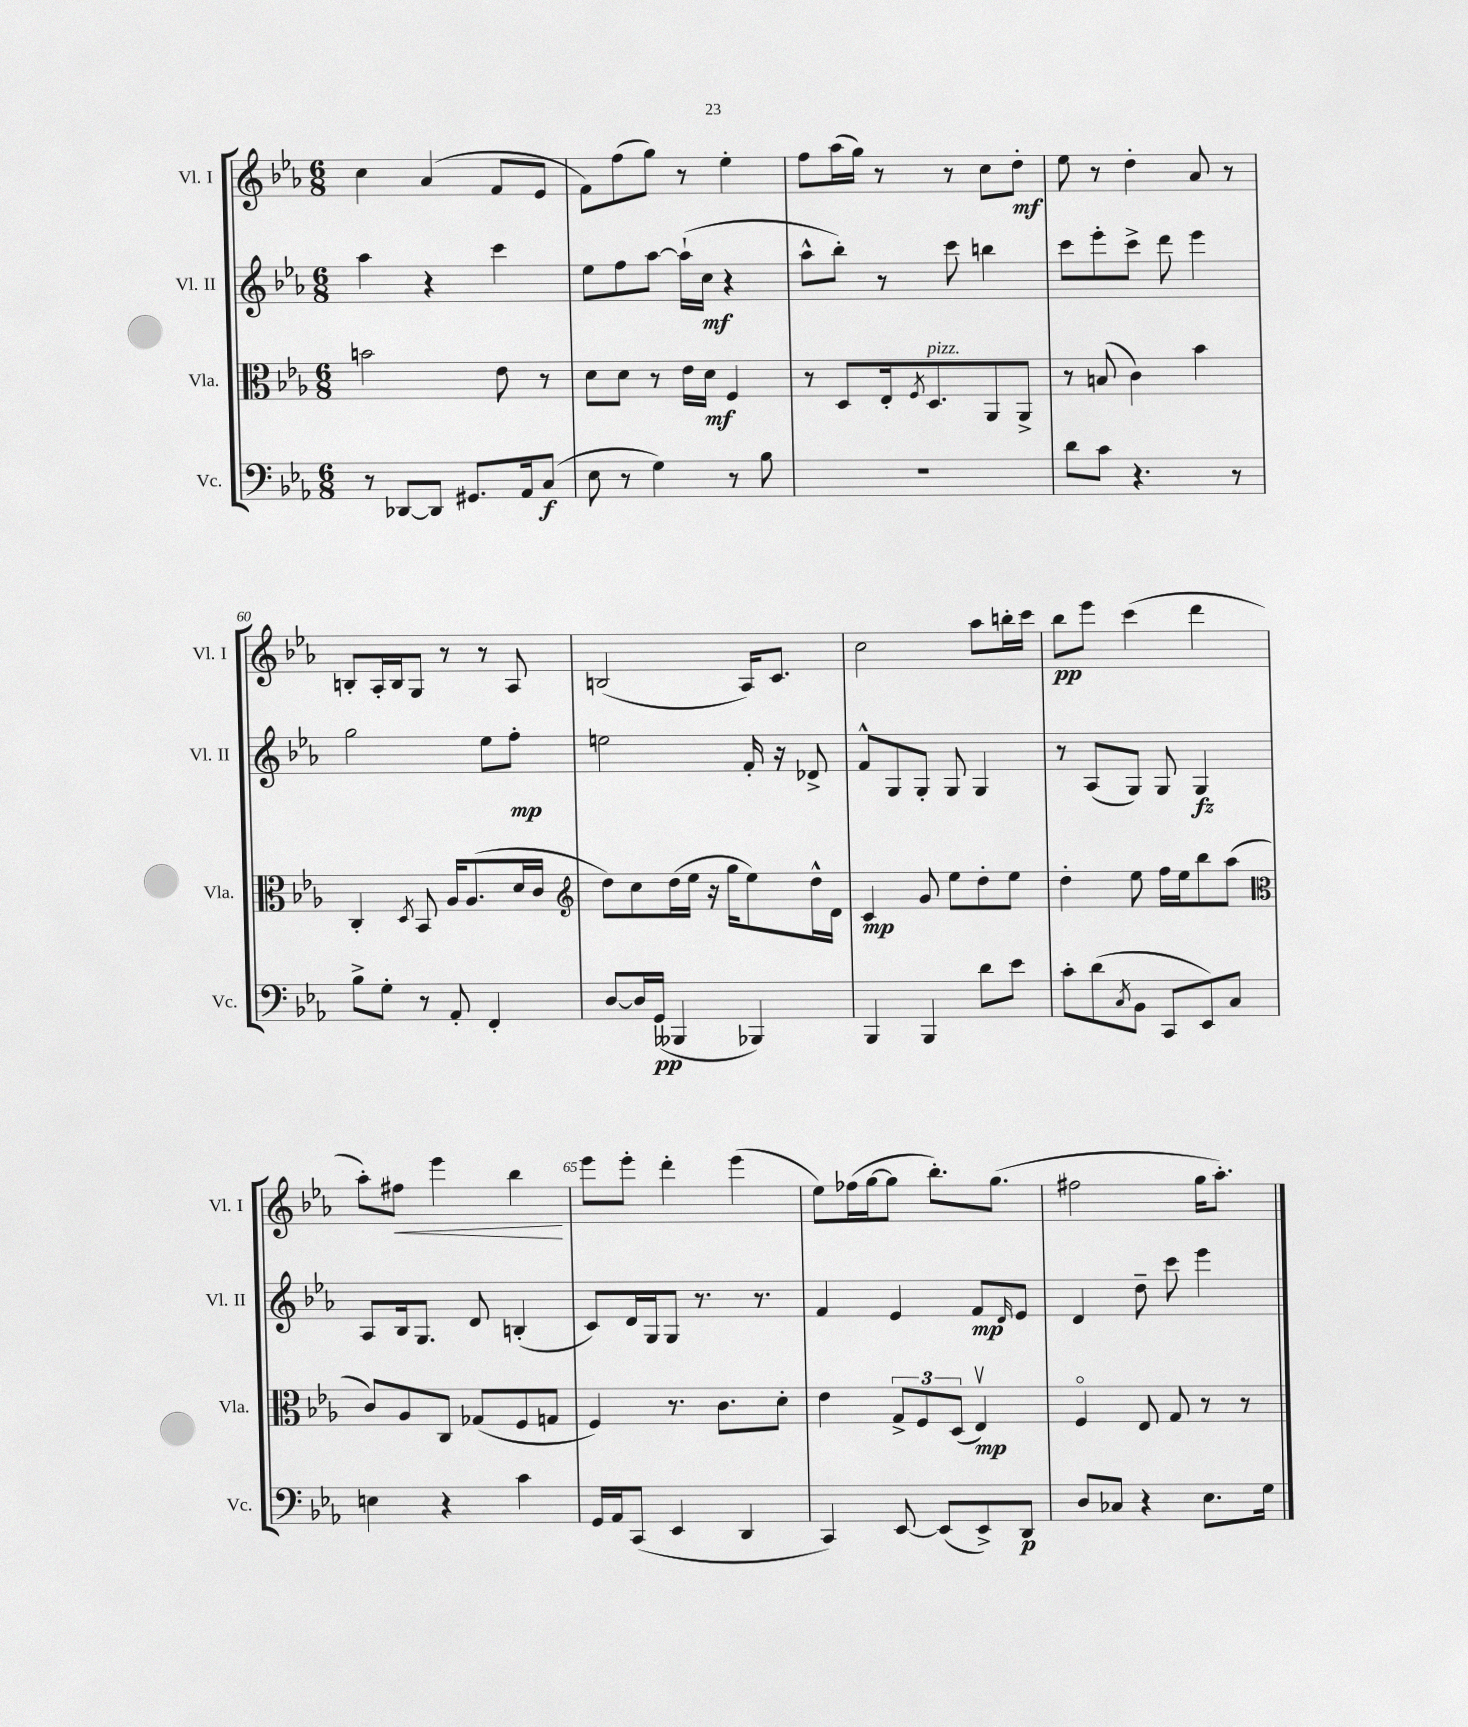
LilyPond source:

<<
\new StaffGroup <<
\new Staff = "s0" \with { instrumentName = "Vl. I" shortInstrumentName = "Vl. I" } {
    \clef treble \key ees \major \numericTimeSignature \time 6/8
    c''4 aes'4( f'8 ees'8 |
    f'8) f''8( g''8) r8 ees''4-. |
    f''8 aes''16( g''16) r8 r8 c''8 d''8-.\mf |
    ees''8 r8 d''4-. aes'8 r8 |
    b8-. aes16-. b16 g8 r8 r8 aes8 |
    b2( aes16) c'8. |
    c''2 aes''8 b''16-. c'''16 |
    bes''8\pp ees'''8 c'''4( d'''4 |
    aes''8-.) fis''8\< ees'''4 bes''4\! |
    ees'''8 ees'''8-. d'''4-. ees'''4( |
    ees''8) fes''16( g''16~ g''8 bes''8.-.) g''8.( |
    fis''2 g''16 aes''8.-.) \bar "|." |
}
\new Staff = "s1" \with { instrumentName = "Vl. II" shortInstrumentName = "Vl. II" } {
    \clef treble \key ees \major \numericTimeSignature \time 6/8
    aes''4 r4 c'''4 |
    ees''8 f''8 aes''8~ aes''16-!( c''16\mf r4 |
    aes''8-^ bes''8-.) r8 c'''8 b''4 |
    c'''8 ees'''8-. c'''8-> d'''8 ees'''4 |
    g''2 ees''8 f''8-.\mp |
    e''2 f'16-. r16 des'8-> |
    f'8-^ g8 g8-. g8 g4 |
    r8 aes8( g8) g8 g4\fz |
    aes8 bes16 g8. d'8 b4-.( |
    c'8) d'16 g16 g8 r8. r8. |
    f'4 ees'4 f'8\mp \grace { d'16 } ees'8 |
    d'4 d''8-- c'''8 ees'''4 \bar "|." |
}
\new Staff = "s2" \with { instrumentName = "Vla." shortInstrumentName = "Vla." } {
    \clef alto \key ees \major \numericTimeSignature \time 6/8
    b'2 ees'8 r8 |
    d'8 d'8 r8 ees'16 d'16\mf f4 |
    r8 d8 ees16-. \acciaccatura { f8 } d8.^\markup { \italic "pizz." } aes,8 aes,8-> |
    r8 b8( c'4) bes'4 |
    c4-. \acciaccatura { d8 } bes,8 aes16 aes8.( d'16 c'16 |
    \clef treble d''8) c''8 d''16( ees''16 r16 g''16 ees''8) d''16-^ d'16 |
    c'4\mp g'8 ees''8 d''8-. ees''8 |
    d''4-. ees''8 f''16 ees''16 bes''8 aes''8( |
    \clef alto c'8) aes8 c8 ges8( f8 g8 |
    f4) r8. c'8. d'8-. |
    ees'4 \tuplet 3/2 { g8-> f8 d8( } ees4\upbow\mp) |
    f4\flageolet ees8 g8 r8 r8 \bar "|." |
}
\new Staff = "s3" \with { instrumentName = "Vc." shortInstrumentName = "Vc." } {
    \clef bass \key ees \major \numericTimeSignature \time 6/8
    r8 des,8~ des,8 gis,8. aes,16 c8\f( |
    ees8 r8 g4) r8 bes8 |
    R2. |
    d'8 c'8 r4. r8 |
    bes8-> g8-. r8 aes,8-. f,4-. |
    d8~ d16 g,16\pp( beses,,4 bes,,4) |
    bes,,4 bes,,4 d'8 ees'8 |
    c'8-. d'8( \acciaccatura { c8 } bes,8 c,8 ees,8) c8 |
    e4 r4 c'4 |
    g,16 aes,16 c,8( ees,4 d,4 |
    c,4) ees,8~ ees,8( ees,8->) d,8\p |
    d8 ces8 r4 ees8. g16 \bar "|." |
}
>>
>>
\layout { \context { \Score currentBarNumber = #56 \override BarNumber.break-visibility = ##(#f #t #t) barNumberVisibility = #(every-nth-bar-number-visible 5) } }
